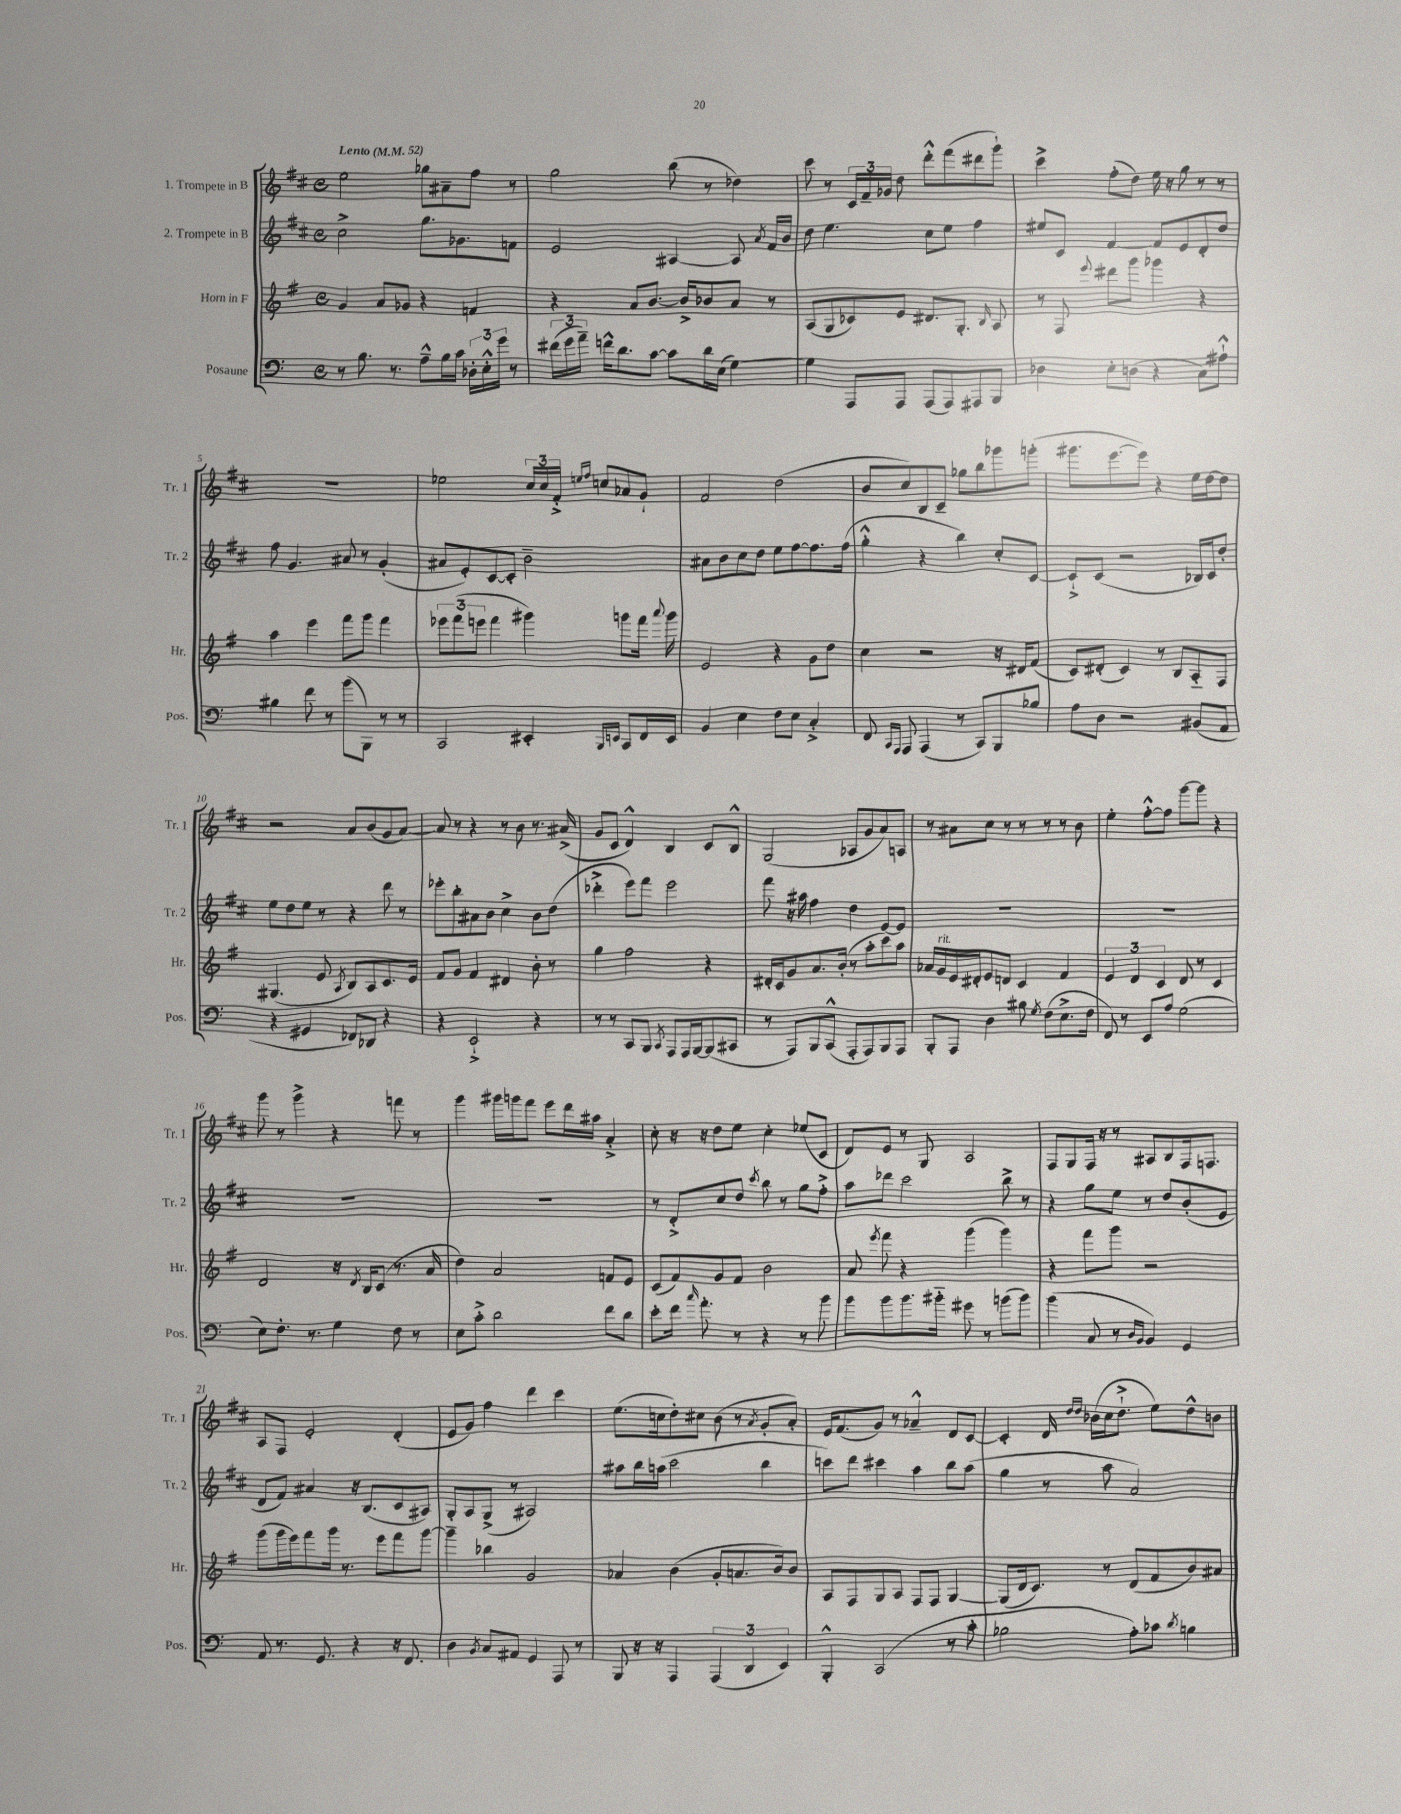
<<
\new StaffGroup <<
\new Staff = "s0" \with { instrumentName = "1. Trompete in B" shortInstrumentName = "Tr. 1" } {
    \clef treble \key d \major \defaultTimeSignature \time 4/4 \tempo "Lento" 4 = 52
    \autoBeamOff e''2 ges''8[ ais'8-- fis''8] r8 |
    g''2 b''8( r8 des''4) |
    cis'''8 r8 \tuplet 3/2 { cis'16[ fis'16-- ges'16] } d''8 d'''8[-.-^ fis'''8( dis'''8 g'''8]-!) |
    cis'''4-> fis''8[-.( d''8]) e''16 r16 g''8 r8 r8 |
    R1 |
    ees''2 \tuplet 3/2 { cis''16[ cis''16 fis'16]-.-> } \grace { e''16[ fis''16] } c''8[ aes'8 g'8]-! |
    fis'2 d''2( |
    b'8[ cis''8) b8 cis'8]-- ges''8[ b''8 ges'''8 g'''8]-.( |
    gis'''8.[ e'''8.~ e'''8]) r4 e''16[ d''16~ d''8] |
    r2 a'8[ b'8( g'8 a'8]~) |
    a'8 r8 r4 r8 b'8 r8. ais'16->( |
    g'8[ cis'8] d'4-^) b4 cis'8[ b8]-^ |
    g2( aes8[ g'8 a'8) a8] |
    r8 ais'8[ cis''8] r8 r8 r8 r8 b'8 |
    e''4-. fis''8[~-.-^ fis''8] g'''8[~ g'''8] r4 |
    g'''8 r8 g'''4-> r4 f'''8 r8 |
    g'''4 gis'''16[ g'''16 fis'''8] e'''8[ d'''16 ais''16] a'4-.-> |
    cis''8-. r16 r16 d''8[ e''8] cis''4-. ees''8[( cis'8] |
    d'8[) e'8] r8 g8 a2 |
    fis8[ g8 fis16] r16 r8 ais8[ b8 fis16 f8.] |
    a8[ fis8] e'2-. d'4-.( |
    e'8[ g'8]) fis''4 d'''4 cis'''4 |
    e''8.[( c''16 d''8-.) cis''8] b'8( r8 \acciaccatura { a'8 } g'8[-. a'8]-.) |
    e'16[ fis'8.( g'8]) r8 aes'4---^ d'8[ cis'8]~ |
    cis'4-. d'16 \grace { d''16[ d''16] } bes'16[( cis''16 d''8.]-!-> e''8[) d''8-^ b'8] \bar "|." |
}
\new Staff = "s1" \with { instrumentName = "2. Trompete in B" shortInstrumentName = "Tr. 2" } {
    \clef treble \key d \major \defaultTimeSignature \time 4/4
    \autoBeamOff cis''2-> g''8.[ ges'8. f'8] |
    e'2 ais4~ ais8 \acciaccatura { a'8 } fis'16[ b'16] |
    d''8 e''4. cis''8[ e''8] fis''4 |
    eis''8[ cis'8] fis'4~ fis'8[ e'8 d'8-. d''8] |
    fis''8 g'4. ais'8 r8 g'4-.( |
    ais'8[ e'8-.) cis'8~ cis'8]-. b'2-- |
    ais'8[ b'8 cis''8 d''8] e''8[ fis''8~ fis''8. fis''16]( |
    g''4-.-^ r4 b''4) cis''8[-. cis'8]~ |
    cis'8[-!-> cis'8]( r2 bes16[) cis'16 d''8]-. |
    e''8[ d''8 e''8] r8 r4 d'''8 r8 |
    ees'''8[-. b''8-. ais'8 b'8] cis''4-> b'8[ d''8]( |
    des'''4-.-> e'''8[) fis'''8] e'''2 |
    fis'''8 r16 ais''16 fis''4 d''4 e'8[~ e'8] |
    R1 |
    R1 |
    R1 |
    R1 |
    r8 d'8[-.-> cis''8 d''8] \acciaccatura { cis'''8 } b''8 r8 g''8[ fis''8]-.-> |
    a''8[ des'''8] cis'''2 b''8-> r8 |
    r4 g''8[ e''8] r8 d''8[ b'8-.( e'8] |
    d'8[ fis'8]) ais'4 r16 b8.[( cis'8 ais8]) |
    g8[-. a8 g8]->( r8 ais2) |
    ais''8[ b''16 a''16]( cis'''2 b''4 |
    c'''8[) d'''8] cis'''4 a''4 b''8[ a''8]( |
    g''4 r8 a''8 a'2) \bar "|." |
}
\new Staff = "s2" \with { instrumentName = "Horn in F" shortInstrumentName = "Hr." } {
    \clef treble \key g \major \defaultTimeSignature \time 4/4
    \autoBeamOff g'4 a'8[ ges'8] r4 f'4 |
    r4 a'8[ b'8.]~ b'16[-> bes'8 a'8] r8 |
    a8[( g8 ces'8) e'8] dis'8.[ g8.]-. \grace { b16 } a8 |
    r8 fis8 \appoggiatura { e'''8 } dis'''8[ g'''8] ges'''4 r4 |
    a''4 e'''4 fis'''8[ g'''8] fis'''4 |
    \tuplet 3/2 { ees'''8[ fis'''8( e'''8] } fis'''4 gis'''4) g'''8[ fis'''16] \appoggiatura { a'''8 } g'''16 |
    e'2 r4 g'8[ d''8] |
    c''4 r2 r16 dis'16[ fis'8]( |
    c'8[) dis'8]-.( c'4) r8 b8[ a8-_ fis8] |
    gis4.( e'8 \acciaccatura { a8 } b8[) a8 c'8. e'16] |
    fis'8[ g'8] fis'4 dis'4 b'8-. r8 |
    g''4 fis''2 r4 |
    dis'16[-. c'16 g'8 a'8. b'16]-.( r8 a''8[-. c'''8) a''8] |
    aes'16[ g'16^\markup { \italic "rit." } e'16 dis'16-. e'8 d'8] c'4 fis'4 |
    \tuplet 3/2 { e'4 d'4 c'4 } d'8 r8 c'4 |
    d'2 r16 \acciaccatura { d'8 } b16[ c'8]( r8. a'16 |
    d''4) a'2 f'8[ e'8] |
    c'8[( fis'8) g'8 fis'8] b'2 |
    a'8 \acciaccatura { e'''8 } fis'''8 r4 g'''4( g'''4) |
    r4 fis'''8[ g'''8] r2 |
    g'''8[( g'''16 e'''16) fis'''8 g'''16] r8. e'''8[ fis'''8 g'''8]~ |
    g'''4-- bes''4 g'2 |
    aes'4 b'4( g'8[-. a'8. b'16) b'8] |
    a8[ fis8 g8 a8] fis8[ fis8] g4~ |
    g8[( d'16 c'8.]) r8 d'8[( fis'8 b'8) ais'8] \bar "|." |
}
\new Staff = "s3" \with { instrumentName = "Posaune" shortInstrumentName = "Pos." } {
    \clef bass \key c \major \defaultTimeSignature \time 4/4
    \autoBeamOff r8 b8. r8. a8[---^ b16 c'16] \tuplet 3/2 { des16[-. e16-.-^ g'16] } r8 |
    \tuplet 3/2 { fis'16[( g'16 a'16]--) } f'16[-^ d'8. c'8]~ c'8[ d'16 e16]( g4~) |
    g4 a,,8[ a,,8] a,,8[( a,,8) ais,,8 b,,8] |
    des4 e8[-. d8]( r4 c8[) ais8]-!-^ |
    bis4 f'8 r8 b'8[( b,,8]) r8 r8 |
    c,2 eis,4-. \grace { b,,16[ e,16] } c,8[ f,16 e,16] |
    b,4 e4 f8[ e8] c4-.-> |
    f,8 \grace { c,16[ a,,16] } a,,8 a,,4( r8 c,8[) b,,8 bes8] |
    a8[ d8] r2 bis,8[( a,8] |
    r4 gis,4 fes,8[) des,8] r4 |
    r4 e,2-!-> r4 |
    r8 r8 c,8[ b,,8] \acciaccatura { c,8 } a,,8[ a,,16 b,,16~ b,,8( cis,8] |
    r8 a,,8[) b,,8 c,8]-^( a,,8[-. a,,8) b,,8 a,,8] |
    b,,8[-. a,,8] d4 bis8 \acciaccatura { g8 } f8[( e8.-> f16] |
    f,8) r8 e,8[ a8] g2( |
    e8[) f8.]-. r8. g4 f8 r8 |
    e8[ c'8]-.-> d'2 f'8[ d'8] |
    e'8[-. f'16] \grace { c''16 } a'8.-. r8 r4 r8 b'8 |
    b'8[ b'8 b'8. bis'16]-_ gis'8 r8 b'8[( b'8]) |
    b'4( c8 r8 \grace { d16[ b,16] } b,4) g,4 |
    a,8 r8. g,8. r4 r16 f,8. |
    d4 \acciaccatura { b,8 } c8[ ais,8] g,4 a,,8 r8 |
    b,,8 r16 r16 a,,4 \tuplet 3/2 { a,,4( d,4 e,4) } |
    b,,4-.-^ c,2( r8 c'8-. |
    bes2 a8[-.) ces'8] \acciaccatura { d'8 } b4 \bar "|." |
}
>>
>>
